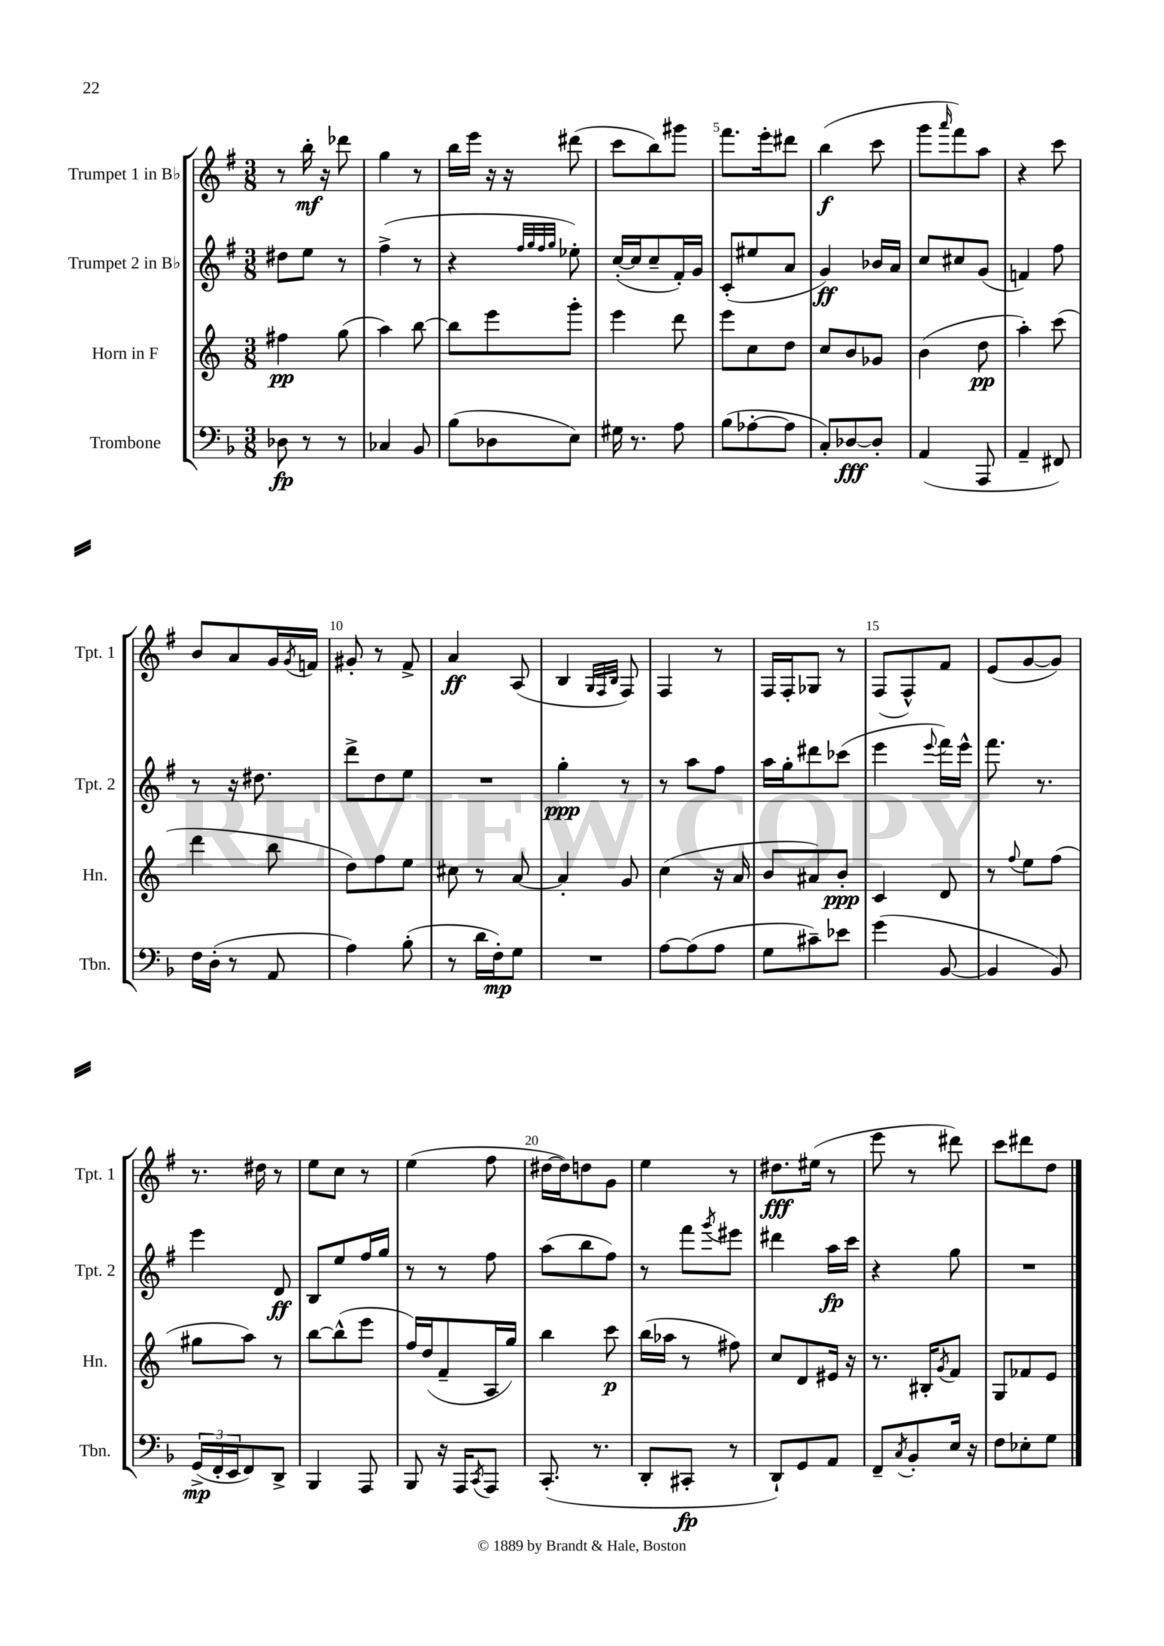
<<
\new StaffGroup <<
\new Staff = "s0" \with { instrumentName = "Trumpet 1 in Bb" shortInstrumentName = "Tpt. 1" } {
    \clef treble \key g \major \numericTimeSignature \time 3/8
    r8 b''16-.\mf r16 des'''8 |
    g''4 r8 |
    b''16 e'''16 r16 r16 dis'''8( |
    c'''8 b''8) gis'''8 |
    fis'''8. e'''16-. dis'''8 |
    b''4\f( c'''8 |
    g'''8 \grace { a'''16 } fis'''8) a''8 |
    r4 c'''8 |
    b'8 a'8 g'16 \acciaccatura { g'8 } f'16 |
    gis'8-. r8 fis'8-> |
    a'4\ff a8( |
    b4 \grace { g32 fis32 b32 } fis8) |
    fis4 r8 |
    fis16 fis16-. ges8 r8 |
    fis8( fis8-^) fis'8 |
    e'8( g'8~ g'8) |
    r8. dis''16 r8 |
    e''8 c''8 r8 |
    e''4( fis''8 |
    dis''16~ dis''16) d''8 g'8 |
    e''4 r8 |
    dis''8.\fff eis''16( r8 |
    e'''8 r8 dis'''8) |
    c'''8 dis'''8 d''8 \bar "|." |
}
\new Staff = "s1" \with { instrumentName = "Trumpet 2 in Bb" shortInstrumentName = "Tpt. 2" } {
    \clef treble \key g \major \numericTimeSignature \time 3/8
    dis''8 e''8 r8 |
    fis''4->( r8 |
    r4 \grace { fis''32 g''32 fis''32 g''32 } ees''8-.) |
    c''16~-.( c''16 c''8-- fis'16-.) g'16 |
    c'8-.( eis''8 a'8 |
    g'4\ff) bes'16 a'16 |
    c''8 cis''8 g'8( |
    f'4) fis''8 |
    r8 r16 dis''8. |
    d'''8-> d''8 e''8 |
    R4. |
    g''4-.\ppp r8 |
    r8 a''8 fis''8 |
    a''16 g''16-. dis'''8 ces'''8( |
    e'''4 \appoggiatura { e'''8 } fis'''16) e'''16-^ |
    fis'''8. r8. |
    e'''4 d'8\ff |
    b8 e''8 fis''16 g''16 |
    r8 r8 fis''8 |
    a''8( b''8 fis''8) |
    r8 fis'''8 \acciaccatura { g'''8 } eis'''8 |
    dis'''4 a''16\fp c'''16 |
    r4 g''8 |
    R4. \bar "|." |
}
\new Staff = "s2" \with { instrumentName = "Horn in F" shortInstrumentName = "Hn." } {
    \clef treble \key c \major \numericTimeSignature \time 3/8
    fis''4\pp g''8( |
    a''4) b''8~ |
    b''8 e'''8 g'''8-. |
    e'''4 d'''8 |
    e'''8 c''8 d''8 |
    c''8 b'8 ges'8 |
    b'4( d''8\pp |
    a''4-.) c'''8( |
    d'''4 b''8 |
    d''8) f''8 e''8 |
    cis''8 r8 a'8~ |
    a'4-. g'8 |
    c''4( r16 a'16 |
    b'8 ais'8) b'8-.\ppp |
    c'4 d'8 |
    r8 \appoggiatura { f''8 } e''8 f''8( |
    gis''8 a''8) r8 |
    b''8~ b''8-^( e'''8 |
    f''16) d''16( f'8-- a16 g''16) |
    b''4 c'''8\p |
    b''16( aes''16 r8 fis''8) |
    c''8 d'8 eis'16 r16 |
    r8. bis16-. \acciaccatura { g'8 } f'8 |
    g8 fes'8 e'8 \bar "|." |
}
\new Staff = "s3" \with { instrumentName = "Trombone" shortInstrumentName = "Tbn." } {
    \clef bass \key f \major \numericTimeSignature \time 3/8
    des8\fp r8 r8 |
    ces4 bes,8 |
    bes8( des8 e8) |
    gis16 r8. a8 |
    bes8( aes8~-. aes8 |
    c8-.) des8~\fff des8-. |
    a,4( a,,8 |
    a,4-- fis,8) |
    f16 d16-.( r8 a,8 |
    a4) bes8-.( |
    r8 d'16 f16-.\mp) g8 |
    R4. |
    a8~ a8( a8 |
    g8 cis'8--) ees'8 |
    g'4( bes,8~ |
    bes,4 bes,8) |
    \tuplet 3/2 { g,16->\mp( f,16-. e,16 } f,8) d,8-> |
    bes,,4 a,,8 |
    bes,,8 r16 a,,16 \acciaccatura { c,8 } a,,8 |
    c,8.-.( r8. |
    d,8-. cis,8-.\fp r8 |
    d,8-!) g,8 a,8 |
    f,8-- \acciaccatura { c8 } bes,8-. e16 r16 |
    f8 ees8-. g8 \bar "|." |
}
>>
>>
\layout { \context { \Score \override BarNumber.break-visibility = ##(#f #t #t) barNumberVisibility = #(every-nth-bar-number-visible 5) } }
